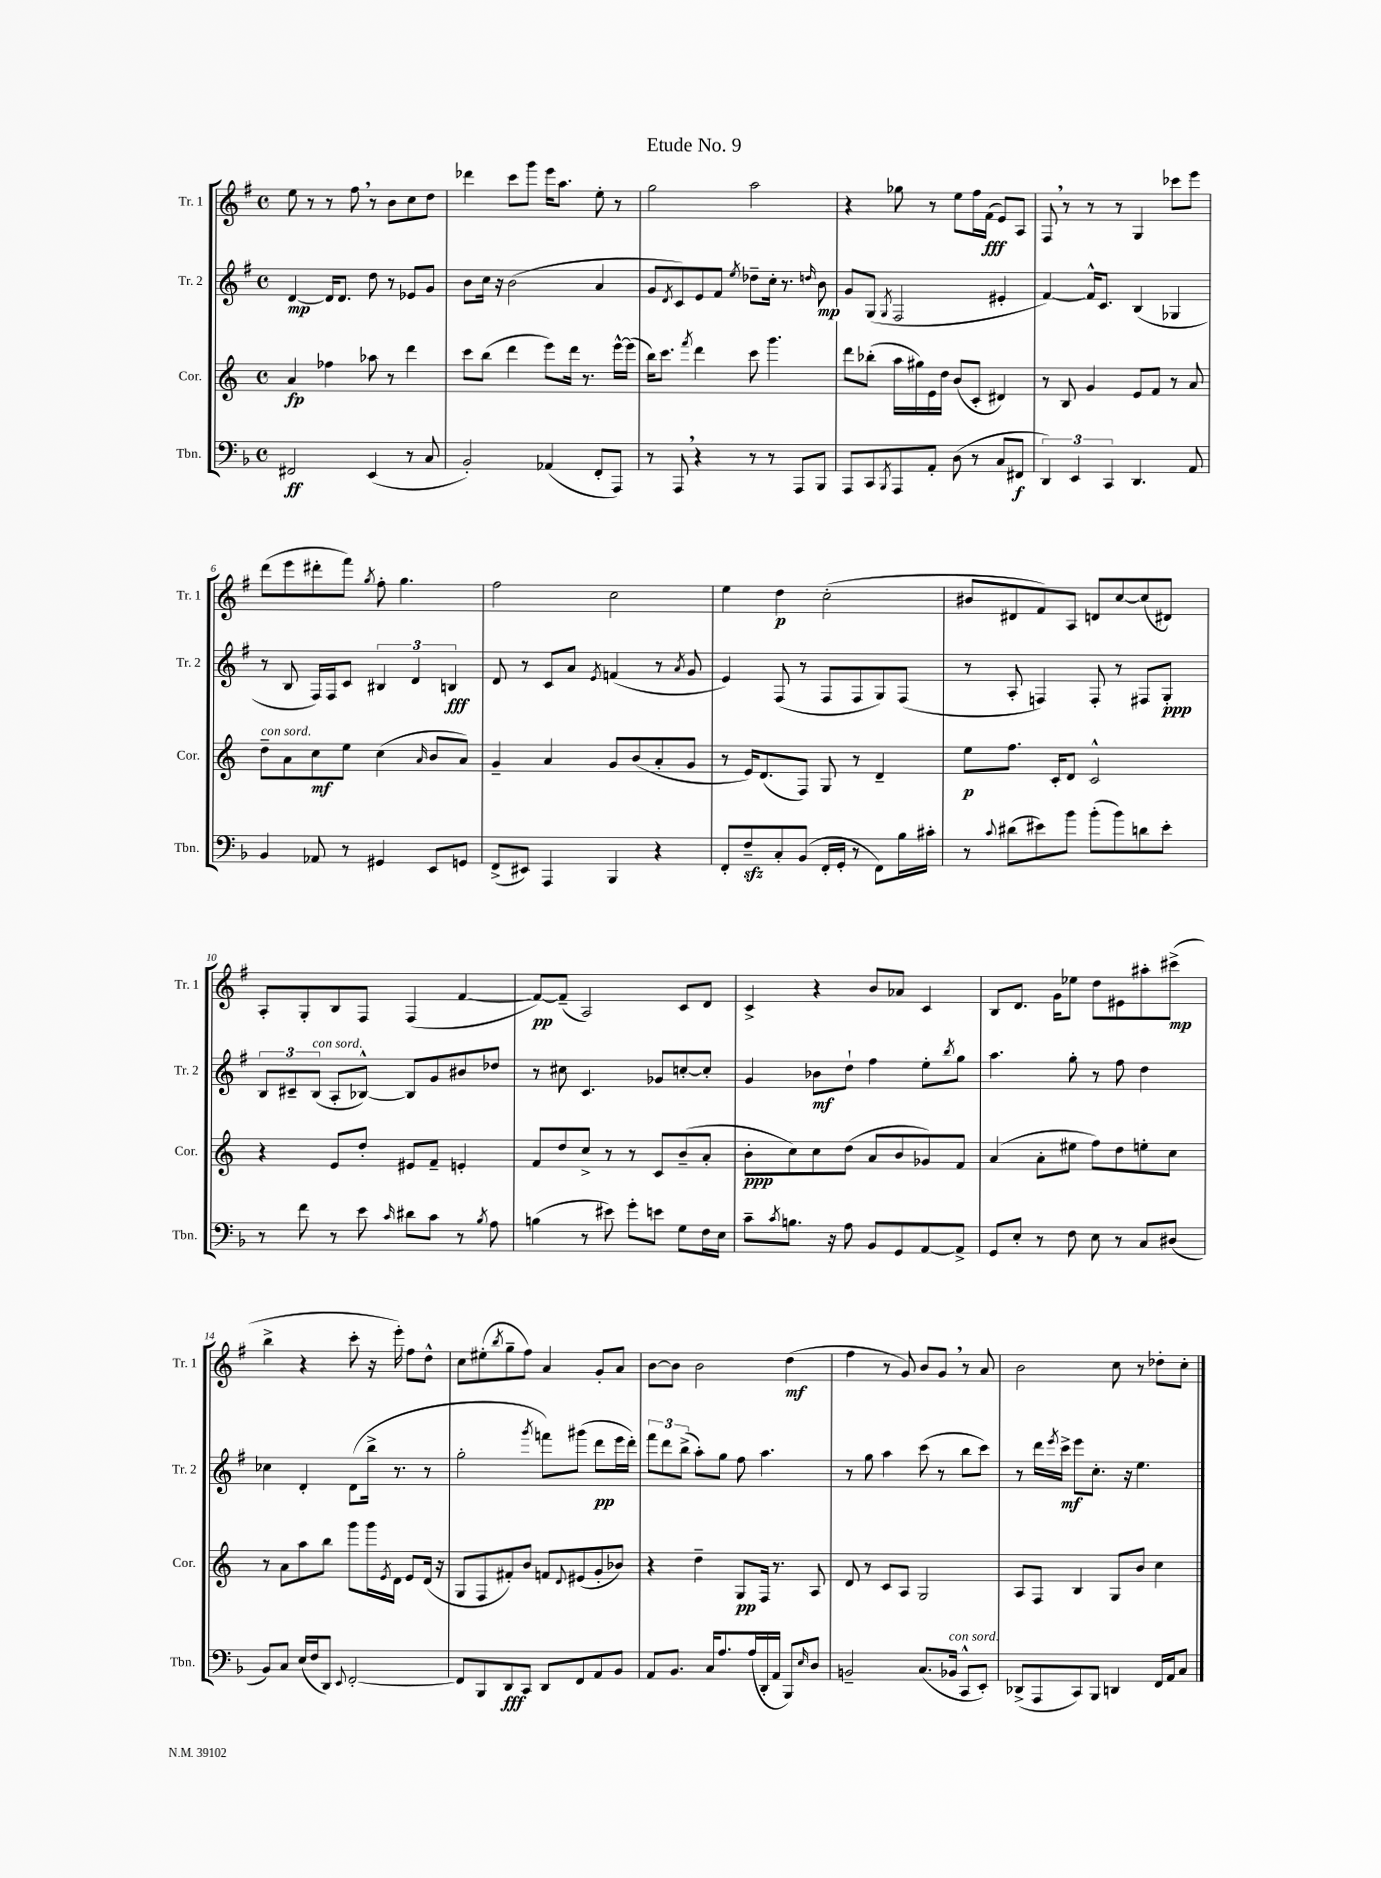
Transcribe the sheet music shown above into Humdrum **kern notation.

**kern	**kern	**kern	**kern
*staff4	*staff3	*staff2	*staff1
*clefF4	*clefG2	*clefG2	*clefG2
*k[b-]	*k[]	*k[f#]	*k[f#]
*M4/4	*M4/4	*M4/4	*M4/4
*met(c)	*met(c)	*met(c)	*met(c)
2FF#	4a	[4d	8ee
.	.	.	8r
.	4ff-	16d]	8r
.	.	8.d	.
.	.	.	8ff#
(4EE	8aa-	8dd	8r
.	8r	8r	8b
8r	4ddd	8e-	8cc
8C	.	8g	8dd
=	=	=	=
2BB-')	8ccc	8b	4ddd-
.	(8bb	16cc	.
.	.	16r	.
.	4ddd	(2b	8ccc
.	.	.	8ggg
(4AA-	8eee)	.	16eee
.	.	.	8.aa
.	16ddd	.	.
.	8.r	.	.
8FF'	.	4a	8ee'
8AAA)	[16eee^^	.	8r
.	(16eee]	.	.
=	=	=	=
8r	16bb)	8g	2gg
.	8.ccc	.	.
.	.	8qd	.
8AAA	.	8c)	.
.	8qfff	.	.
4r	4ddd	8e	.
.	.	8f#	.
.	.	8qee	.
8r	8ccc	8dd-~	2aa
8r	4.ggg	16cc'	.
.	.	8.r	.
8AAA	.	.	.
.	.	16qqdd	.
8BBB-	.	8b	.
=	=	=	=
8AAA	8ddd	8g	4r
8CC	(8bb-'	(8G	.
8qBBB-	.	8qG	.
8AAA	16aa	2F#	8gg-
.	16gg#)	.	.
8AA'	16e	.	8r
.	16dd	.	.
(8D	(8b	.	8ee
8r	8c'	.	16ff#
.	.	.	(16f#
8C	4d#)	4e#'	8e)
8FF#	.	.	8A
=	=	=	=
6DD)	8r	[4f#)	8F#
.	8B	.	8r
6EE	.	.	.
.	4g	16f#^^]	8r
.	.	8.c	.
6CC	.	.	.
.	.	.	8r
4.DD	8e	(4B	4G
.	8f	.	.
.	8r	4G-	8ccc-
8AA	8a	.	8eee
=	=	=	=
4BB-	8dd~	8r	(8ddd
.	8a	8B	8eee
8AA-	8cc	16F#)	8ddd#'
.	.	16F#	.
8r	8ee	8c	8fff#)
.	.	.	8qgg
4GG#	(4cc	6B#	8ff#'
.	.	.	4.gg
.	.	6d	.
.	16qqa	.	.
8EE	8b	.	.
.	.	6B	.
8GG	8a)	.	.
=	=	=	=
(8FF^	4g~	8d	2ff#
8EE#)	.	8r	.
4AAA	4a	8c	.
.	.	8a	.
.	.	8qe	.
4BBB-	8g	(4f	2cc
.	(8b	.	.
4r	8a'	8r	.
.	.	8qa	.
.	8g	8g	.
=	=	=	=
8FF'	8r	4e)	4ee
8F~	16e)	.	.
.	(8.d	.	.
8C'	.	(8F#	4dd
(8BB-	8F)	8r	.
16FF'	8G	8F#	(2cc'
16GG'	.	.	.
8r	8r	8F#	.
8FF)	4d~	8G)	.
16B-	.	(8F#	.
16c#'	.	.	.
=	=	=	=
8r	8ee	8r	8b#
8qqc	.	.	.
(8d#	8.ff	8A'	8d#
8e#)	.	4F)	8f#)
.	16c'	.	.
8b-	8d	.	8A
(8b-'	2c^^	8F'	8d
8b-)	.	8r	[8cc
8d	.	8F#	(8cc]
8e#'	.	8G'	8d#)
=	=	=	=
8r	4r	12B	8A'
.	.	12c#~	.
8f	.	.	8G'
.	.	(12B	.
8r	8e	8A'	8B
8e	8dd'	[8B-^^)	8F#
16qqc	.	.	.
8d#	8e#	8B-]	(4F#
8c	8f~	8g	.
8r	4e'	8b#	[4f#
8qB-	.	.	.
8A	.	8dd-	.
=	=	=	=
(4B	8f	8r	8f#_)
.	8dd	8cc#	(8f#~]
8r	8cc^	4.c	2A)
8e#)	8r	.	.
8g'	8r	.	.
8e	8c	8g-	.
8G	(8b~	[8cc'	8c
16F	8a'	8cc']	8d
16E	.	.	.
=	=	=	=
8c~	8b'	4g	4c^
8qc	.	.	.
8.B	8cc)	.	.
.	8cc	8b-	4r
16r	.	.	.
8A	(8dd	8dd`	.
8BB-	8a	4ff#	8b
8GG	8b	.	8a-
[8AA	8g-)	8ee'	4c
.	.	8qbb	.
8AA^]	8f	8gg	.
=	=	=	=
8GG	(4a	4.aa	8B
8E'	.	.	8.d
8r	8a'	.	.
.	.	.	16g
8F	8ee#	8gg'	8ee-
8E	8ff)	8r	8dd
8r	8dd	8ff#	8e#
8C	8ee'	4dd	8aa#'
(8D#	8cc	.	(8ccc#^
=	=	=	=
8BB-)	8r	4cc-	4bb^
8C	8a	.	.
(16E	8aa	4d'	4r
16F	.	.	.
8DD)	8bb	.	.
8qqEE	.	.	.
[2FF'	8ggg	(8d	8ccc'
.	16ggg	16bb^	16r
.	8qe	.	.
.	16d	8.r	16eee')
.	8e	.	8ff#
.	(16d	8r	8dd^^
.	16r	.	.
=	=	=	=
8FF]	8G	2gg'	8cc
8BBB-	8F	.	(8ee#'
.	.	.	8qbb
8DD	8f#')	.	8gg~
8CC	8b	.	8ff#)
.	.	8qggg	.
8DD	8f	8fff)	4a
.	8qqd	.	.
8FF	(8e#	(8ggg#	.
8AA	8g'	8ddd	8g'
8BB-	8b-)	16eee	8a
.	.	16ddd')	.
=	=	=	=
8AA	4r	12fff#	[8b
.	.	12ddd	.
8.BB-	.	.	8b]
.	.	(12bb^	.
.	4dd~	8aa')	2b
16C	.	.	.
8.A	.	8gg	.
.	8G	8ff#	.
(16A	.	.	.
16DD'	16F	4.aa	.
16AA	8.r	.	.
8BBB-)	.	.	(4dd
16qqE	.	.	.
8D	8A	.	.
=	=	=	=
2BB~	8d	8r	4ff#
.	8r	8gg	.
.	8c	4aa	8r
.	8A	.	8g)
(8.C	2G	(8ccc	8b
.	.	8r	8g
16BB-	.	.	.
8CC^^	.	8bb	8r
8EE')	.	8ccc)	8a
=	=	=	=
(8DD-^	8A	8r	2b
8AAA	8F	16ddd	.
.	.	8qeee	.
.	.	16ccc^	.
8CC)	4B	8eee	.
8BBB-	.	8.cc'	.
4DD	8G	.	8cc
.	.	16r	.
.	8b	4.ee	8r
16FF	4cc	.	8dd-'
16AA	.	.	.
8C	.	.	8cc'
==	==	==	==
*-	*-	*-	*-
